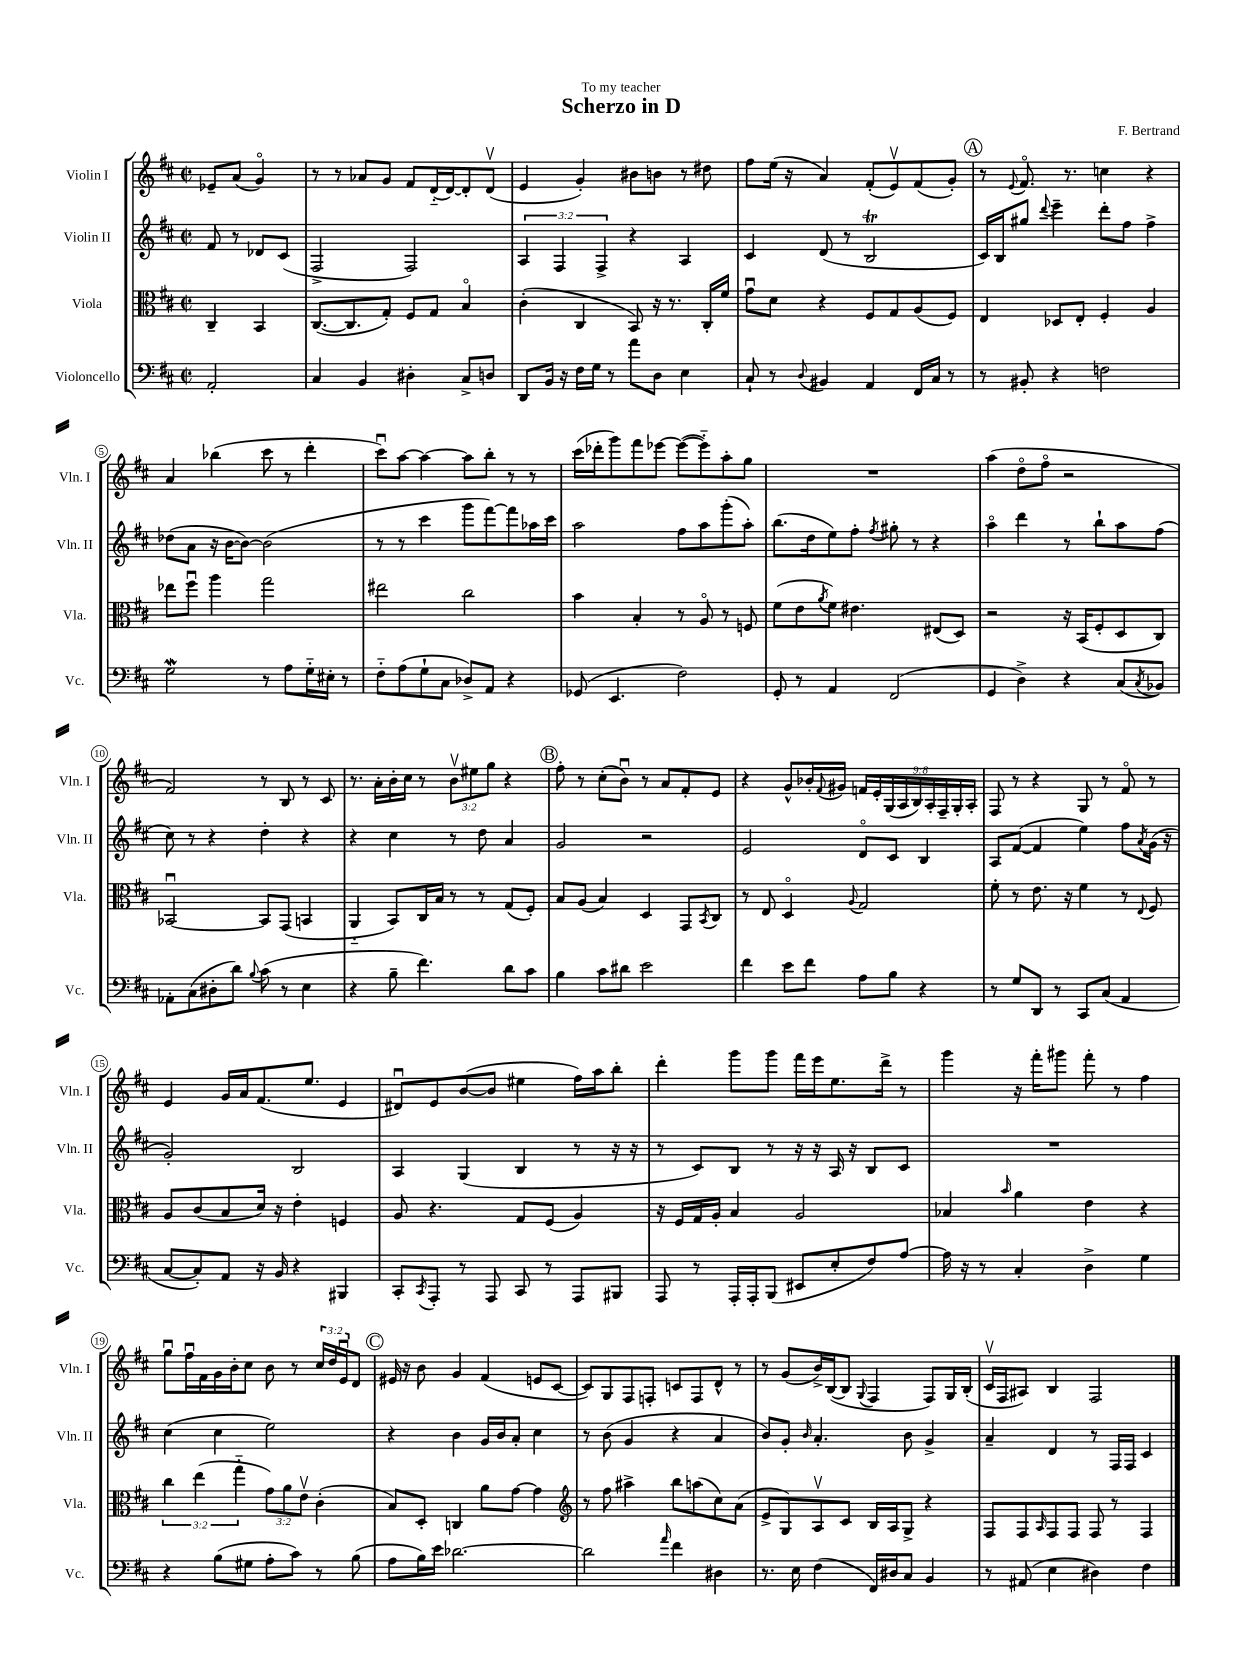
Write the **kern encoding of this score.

**kern	**kern	**kern	**kern
*staff4	*staff3	*staff2	*staff1
*clefF4	*clefC3	*clefG2	*clefG2
*k[f#c#]	*k[f#c#]	*k[f#c#]	*k[f#c#]
*M2/2	*M2/2	*M2/2	*M2/2
*met(c|)	*met(c|)	*met(c|)	*met(c|)
2AA'/	4C#~/	8f#/	8e-~/L
.	.	8r	(8a/J
.	4BB/	8d-/L	4go/)
.	.	(8c#/J	.
=	=	=	=
4C#/	([8.C#/L	2F#^/	8r
.	.	.	8r
.	8.C#/]	.	.
4BB/	.	.	8a-/L
.	8G'/J)	.	8g/J
4D#'\	8F#/L	2F#/)	8f#/L
.	8G/J	.	(16d'~/L
.	.	.	[16d/J)
8C#^/L	4Bo/	.	8d'/]
8D/J	.	.	(8dv/J
=	=	=	=
8DD/L	(4c#'\	6A/	4e/
16BB/Jk	.	.	.
.	.	6F#/	.
16r	.	.	.
16F#\LL	4C#/	.	4g'/)
16G\JJ	.	.	.
.	.	6F#^/	.
8r	.	.	.
8a\L	8BB/)	4r	8b#\L
8D\J	16r	.	8b\J
.	8.r	.	.
4E\	.	4A/	8r
.	16C#'/LL	.	8dd#\
.	16f#/JJ	.	.
=	=	=	=
8C#`/	8gu\L	4c#/	8ff#\L
8r	8d\J	.	(16ee\Jk
.	.	.	16r
8qqD/	.	.	.
4BB#/	4r	(8d/	4a/)
.	.	8r	.
4AA/	8F#/L	2B/	(8f#'/L
.	8G/	.	8ev/)
16FF#/LL	(8A/	.	(8f#/
16C#/JJ	.	.	.
8r	8F#/J)	.	8g'/J)
=	=	=	=
8r	4E/	16c#/LL)	8r
.	.	16B/J	.
.	.	.	8qqe/
8BB#'/	.	8gg#/J	8.f#o/
.	.	8qqddd/	.
4r	8D-/L	4eee~\	.
.	.	.	8.r
.	8E'/J	.	.
2F\	4F#'/	8ddd'\L	4cc\
.	.	8ff#\J	.
.	4A/	4ff#^\	4r
=	=	=	=
2G\	8ee-\L	(8dd-\L	4a/
.	8ff#u\J	8a\J	.
.	4aa\	16r	(4bb-\
.	.	[16b\LK	.
.	.	8b\_J)	.
8r	2gg\	(2b\]	8ccc#\
8A\L	.	.	8r
16G'~\L	.	.	4ddd'\
16E#'\JJ	.	.	.
8r	.	.	.
=	=	=	=
8F#'~\L	2ee#\	8r	8ccc#u\L)
(8A\	.	8r	[8aa\J
8G`\	.	4ccc#\	4aa\_
8C#\J	.	.	.
8D-^/L)	2cc#\	8ggg\L	8aa\]L
8AA/J	.	[8fff#\)	8bb'\J
4r	.	8fff#\]	8r
.	.	16aa-\L	8r
.	.	16ccc#\JJ	.
=	=	=	=
(8GG-/	4b\	2aa\	(16ccc#\LL
.	.	.	16ddd-'\J
4.EE/	.	.	8ggg\)
.	4B'/	.	8fff#\
.	.	.	[8eee-\J
2F#\)	8r	8ff#\L	(8eee-\_L
.	8Ao/	8aa\	8eee-'~\])
.	8r	(8ggg'\	8aa'\
.	8F/	8aa'\J)	8gg\J
=	=	=	=
8GG'/	(8f#\L	(8.bb\L	1r
8r	8e\	.	.
.	.	16dd\k	.
.	8qa/	.	.
4AA/	8f#\J)	8ee\)	.
.	4.e#\	8ff#'\J	.
.	.	8qff#/	.
(2FF#/	.	8gg#'\	.
.	.	8r	.
.	(8E#/L	4r	.
.	8D/J)	.	.
=	=	=	=
4GG/	2r	4aao\	(4aa\
4D^\)	.	4ddd\	8ddo\L
.	.	.	8ff#o\J
4r	16r	8r	2r
.	(16BB/LK	.	.
.	8F#'/	8bb`\L	.
(8C#/L	8D/	8aa\	.
8qC#/	.	.	.
8BB-/J)	8C#/J)	(8ff#\J	.
=	=	=	=
8AA-'\L	[2BB-u/	8cc#\)	2f#/)
(8C#\	.	8r	.
8D#'\	.	4r	.
8d\J)	.	.	.
8qqB/	.	.	.
(8c#\	8BB-/]L	4dd'\	8r
8r	(8GG/J	.	8B/
4E\	4BB/	4r	8r
.	.	.	8c#/
=	=	=	=
4r	4AA'~/	4r	8.r
.	.	.	16a'\LL
8B~\	8BB/L)	4cc#\	16b'\
.	.	.	16cc#\JJ
4.f#\)	16C#/L	.	8r
.	16B/JJ	.	.
.	8r	8r	12bv\L
.	.	.	12ee#\
.	8r	8dd\	.
.	.	.	12gg\J
8d\L	(8G/L	4a/	4r
8c#\J	8F#'/J)	.	.
=	=	=	=
4B\	8B/L	2g/	8ff#'\
.	(8A/J	.	8r
8c#\L	4B/)	.	(8cc#'\L
8d#\J	.	.	8bu\J)
2e\	4D/	2r	8r
.	.	.	8a/L
.	8GG/L	.	8f#'/
.	8qBB/	.	.
.	8C#/J	.	8e/J
=	=	=	=
4f#\	8r	2e/	4r
.	8E/	.	.
8e\L	4Do/	.	8g^^/L
8f#\J	.	.	16b-'/L
.	.	.	8qqf#/
.	.	.	16g#/JJ
.	8qqA/	.	.
8A\L	2G/	8do/L	18f/LL
.	.	.	18e'/
.	.	.	(18G/
8B\J	.	8c#/J	.
.	.	.	18A/
.	.	.	18B/)
4r	.	4B/	.
.	.	.	18A'/
.	.	.	18F#~/
.	.	.	18G'/
.	.	.	18A'/JJ
=	=	=	=
8r	8f#'\	8A/L	8F#/
8G/L	8r	([8f#/J	8r
8DD/J	8.e\	4f#/]	4r
8r	.	.	.
.	16r	.	.
8CC#/L	4f#\	4ee\)	8G/
(8C#/J	.	.	8r
4AA/	8r	8ff#\L	8f#o/
.	8qqE/	8qa/	.
.	8F#/	(16g\Jk	8r
.	.	16r	.
=	=	=	=
[8C#/L	8A/L	2g'/)	4e/
8C#'/])	(8c#/	.	.
8AA/J	8B/	.	16g/LL
.	.	.	16a/J
16r	16d/Jk)	.	(8.f#/
16BB/	16r	.	.
4r	4e'\	2B/	.
.	.	.	8.ee/J
4BBB#/	4F/	.	4e/
=	=	=	=
8CC#'/L	8A/	4A/	8d#u/L)
8qCC#/	.	.	.
8AAA'/J	4.r	.	8e/
8r	.	(4G/	([8b/
8AAA/	.	.	8b/]J
8CC#/	8G/L	4B/	4ee#\
8r	(8F#/J	.	.
8AAA/L	4A/)	8r	16ff#\LL)
.	.	.	16aa\J
8BBB#/J	.	16r	8bb'\J
.	.	16r	.
=	=	=	=
8AAA/	16r	8r	4ddd'\
.	16F#/LL	.	.
8r	16G/	8c#/L)	.
.	16A'/JJ	.	.
16AAA'/LL	4B/	8B/J	8ggg\L
16AAA'/J	.	.	.
(8BBB/J	.	8r	8ggg\J
8EE#/L	2A/	16r	16fff#\LL
.	.	16r	16eee\J
8E'/	.	16A/	8.ee\
.	.	16r	.
8F#/)	.	8B/L	.
.	.	.	16ddd^\Jk
[8A/J	.	8c#/J	8r
=	=	=	=
16A\]	4B-/	1r	4ggg\
16r	.	.	.
8r	.	.	.
.	16qqb/	.	.
4C#'/	4a\	.	16r
.	.	.	16fff#'\LK
.	.	.	8ggg#\J
4D^\	4e\	.	8fff#'\
.	.	.	8r
4G\	4r	.	4ff#\
=	=	=	=
4r	6cc#\	(4cc#\	8ggu\L
.	.	.	16ff#u\L
.	(6ee\	.	.
.	.	.	16f#\
(8B\L	.	4cc#\	16g\
.	.	.	16b'\J
.	6gg'~\	.	.
8G#\J	.	.	8cc#\J
8A'\L	12g\L)	2ee\)	8b\
.	12a\	.	.
8c#\J)	.	.	8r
.	12ev\J	.	.
8r	(4c#'\	.	24cc#/LL
.	.	.	24dd/
.	.	.	24eu/J
(8B\	.	.	8d/J
=	=	=	=
8A\L	8B/L)	4r	16e#/
.	.	.	16r
16B\L)	8D'/J	.	8b\
16e\JJ	.	.	.
[2.d-\	4C/	4b\	4g/
.	8a\L	16g/LL	(4f#/
.	.	16b/J	.
.	[8g\J	8a'/J	.
.	4g\]	4cc#\	8e/L
.	.	.	[8c#/J
=	=	=	=
*	*clefG2	*	*
2d-\]	8r	8r	8c#/]L)
.	8ff#\	(8b\	8G/
.	4aa#^\	4g/	8F#/
.	.	.	8F'/J
16qqa/	.	.	.
4f#\	8bb\L	4r	8c/L
.	(8aa\	.	8F/
4D#\	8cc#\)	4a/	8d^^/J
.	(8a\J	.	8r
=	=	=	=
8.r	8e^/L	8b/L)	8r
.	8G/)	8g'/J	(8g/L
16E\	.	.	.
.	.	16qqb/	.
(4F#\	8Av/	4.a'/	16b^/L)
.	.	.	([16B/J
.	8c#/J	.	8B/]J
.	.	.	8qqG/
16FF#/LL)	16B/LL	.	4F#/
16D#/J	16A/J	.	.
8C#/J	8G^/J	8b\	.
4BB/	4r	4g^/	8F#/L)
.	.	.	16G/L
.	.	.	(16B'/JJ
=	=	=	=
8r	8F#/L	4a~/	16c#v/LL
.	.	.	16F#/J
(8AA#/	8F#/	.	8A#/J)
.	16qqA/	.	.
4E\	8F#/	4d/	4B/
.	8F#/J	.	.
4D#\)	8F#/	8r	2F#/
.	8r	16F#/LL	.
.	.	16F#/JJ	.
4F#\	4F#/	4c#/	.
==	==	==	==
*-	*-	*-	*-
